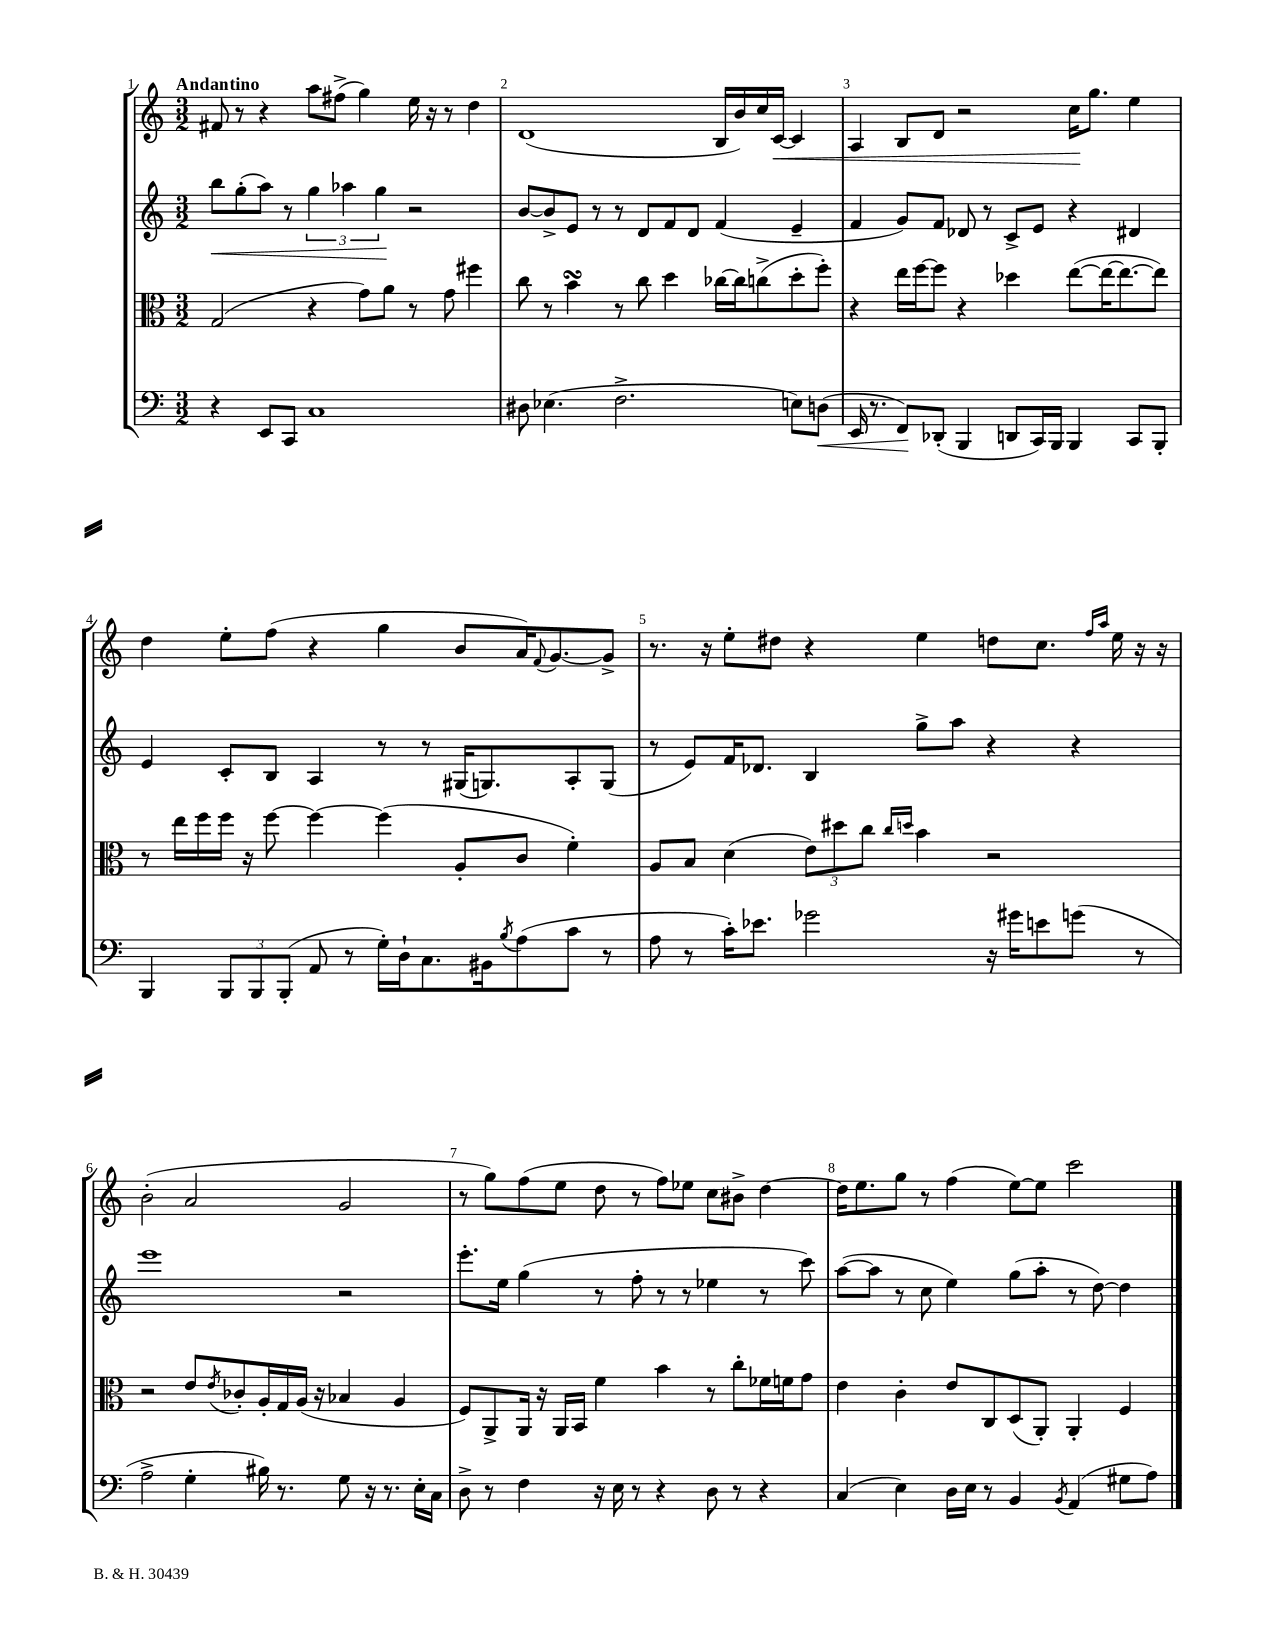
<<
\new StaffGroup <<
\new Staff = "s0" {
    \clef treble \key c \major \numericTimeSignature \time 3/2 \tempo "Andantino"
    fis'8 r8 r4 a''8 fis''8->( g''4) e''16 r16 r8 d''4 |
    d'1( b16 b'16) c''16 c'16~\< c'4 |
    a4 b8 d'8 r2 c''16\! g''8. e''4 |
    d''4 e''8-. f''8( r4 g''4 b'8 a'16) \appoggiatura { f'8 } g'8.~ g'8-> |
    r8. r16 e''8-. dis''8 r4 e''4 d''8 c''8. \grace { f''16 a''16 } e''16 r16 r16 |
    b'2-.( a'2 g'2 |
    r8 g''8) f''8( e''8 d''8 r8 f''8) ees''8 c''8 bis'8-> d''4~ |
    d''16 e''8. g''8 r8 f''4( e''8~) e''8 c'''2 \bar "|." |
}
\new Staff = "s1" {
    \clef treble \key c \major \numericTimeSignature \time 3/2
    b''8\< g''8-.( a''8) r8 \tuplet 3/2 { g''4 aes''4 g''4\! } r2 |
    b'8~ b'8-> e'8 r8 r8 d'8 f'8 d'8 f'4( e'4-- |
    f'4 g'8) f'8 des'8 r8 c'8-> e'8 r4 dis'4 |
    e'4 c'8-. b8 a4 r8 r8 gis16( g8.) a8-. g8( |
    r8 e'8) f'16 des'8. b4 g''8-> a''8 r4 r4 |
    e'''1 r2 |
    e'''8.-. e''16 g''4( r8 f''8-. r8 r8 ees''4 r8 c'''8) |
    a''8~( a''8 r8 c''8 e''4) g''8( a''8-. r8 d''8~) d''4 \bar "|." |
}
\new Staff = "s2" {
    \clef alto \key c \major \numericTimeSignature \time 3/2
    g2( r4 g'8) a'8 r8 g'8 fis''4 |
    c''8 r8 b'4\turn r8 c''8 d''4 ces''16~ ces''16 c''8->( d''8-. f''8-.) |
    r4 e''16 f''16~ f''8 r4 des''4 e''8~( e''16~ e''8.~ e''8) |
    r8 e''16 f''16 f''16 r16 f''8~ f''4~ f''4( a8-. c'8 f'4-.) |
    a8 b8 d'4( \tuplet 3/2 { e'8) dis''8 c''8 } \grace { c''16 d''16 } b'4 r2 |
    r2 e'8 \acciaccatura { e'8 } ces'8-. a16-. g16 a16( r16 bes4 a4 |
    f8) a,8-> a,16 r16 a,16 b,16 f'4 b'4 r8 c''8-. fes'16 f'16 g'8 |
    e'4 c'4-. e'8 c8 d8( a,8-.) a,4-. f4 \bar "|." |
}
\new Staff = "s3" {
    \clef bass \key c \major \numericTimeSignature \time 3/2
    r4 e,8 c,8 c1 |
    dis8 ees4.( f2.-> e8) d8\<( |
    e,16 r8. f,8\!) des,8-.( b,,4 d,8 c,16) b,,16 b,,4 c,8 b,,8-. |
    b,,4 \tuplet 3/2 { b,,8 b,,8 b,,8-.( } a,8 r8 g16-.) d16-! c8. bis,16 \acciaccatura { b8 } a8( c'8 r8 |
    a8 r8 c'16-.) ees'8. ges'2 r16 gis'16 e'8 g'8( r8 |
    a2-> g4-. bis16) r8. g8 r16 r8. e16-. c16 |
    d8-> r8 f4 r16 e16 r8 r4 d8 r8 r4 |
    c4( e4) d16 e16 r8 b,4 \acciaccatura { b,8 } a,4( gis8 a8) \bar "|." |
}
>>
>>
\layout { \context { \Score \override BarNumber.break-visibility = ##(#f #t #t) barNumberVisibility = #all-bar-numbers-visible } }
